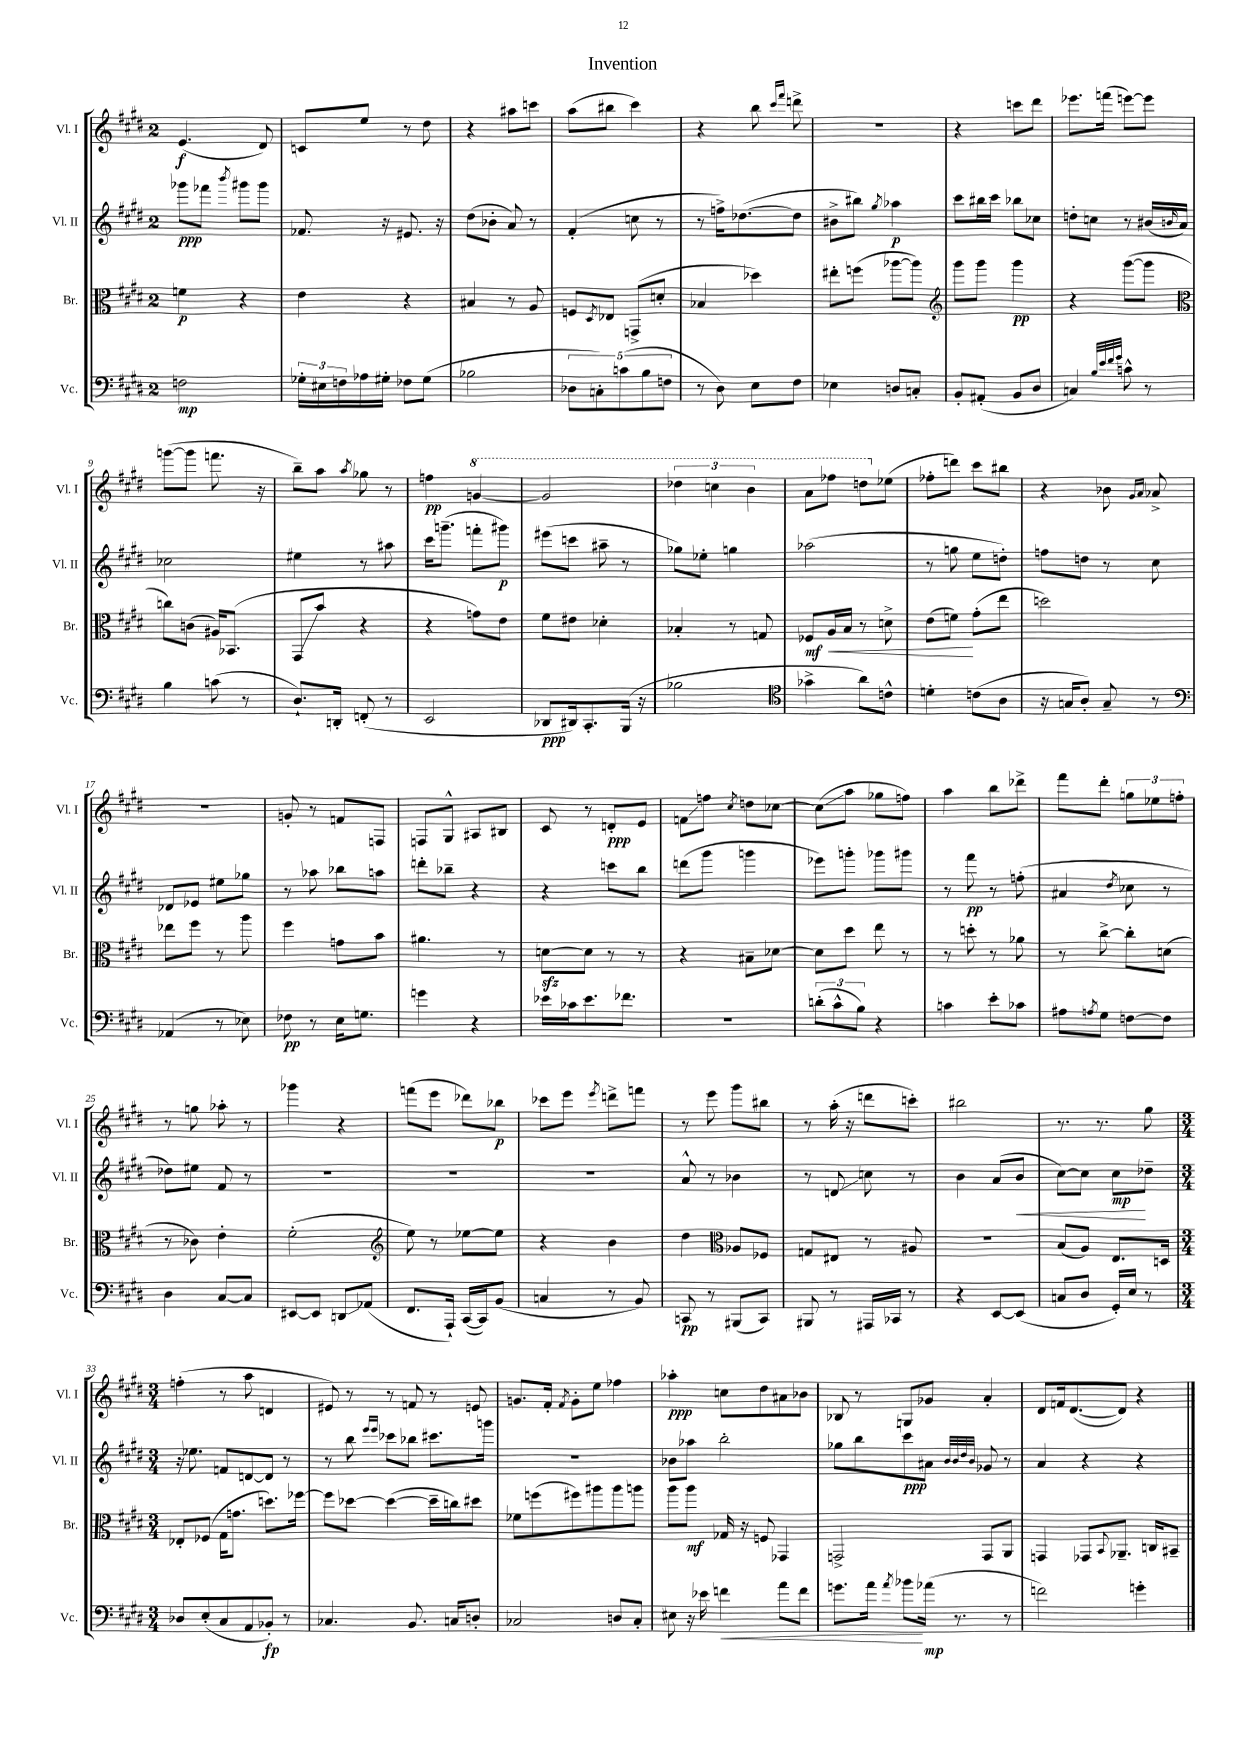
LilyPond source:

\header { title = "Invention" }
<<
\new StaffGroup <<
\new Staff = "s0" \with { instrumentName = "Vl. I" shortInstrumentName = "Vl. I" } {
    \clef treble \key e \major \once \override Staff.TimeSignature.style = #'single-digit \time 2/4
    e'4.\f( dis'8) |
    c'8 e''8 r8 dis''8 |
    r4 ais''8 c'''8 |
    a''8( bis''8 cis'''4) |
    r4 b''8 \grace { cis'''16 fis'''16 } d'''8-> |
    R2 |
    r4 c'''8 dis'''8 |
    ees'''8. f'''16( e'''8~) e'''8 |
    g'''8~( g'''8 f'''8. r16 |
    b''8--) a''8 \acciaccatura { a''8 } ges''8 r8 |
    f''4\pp \ottava #1 g''4~ |
    g''2 |
    \tuplet 3/2 { des'''4 c'''4 b''4 } |
    a''8 fes'''8 d'''8 \ottava #0 ees''8( |
    fes''8-. d'''8) cis'''8 bis''8 |
    r4 bes'8 \grace { gis'16 a'16 } aes'8-> |
    r2 |
    g'8-. r8 f'8 f8 |
    f8 gis8-^ ais8 bis8 |
    cis'8 r8 d'8-.\ppp e'8 |
    f'8\glissando f''8 \acciaccatura { cis''8 } d''8 ces''8~ |
    ces''8\glissando( a''8 ges''8 f''8) |
    a''4 b''8 des'''8-> |
    fis'''8 dis'''8-. \tuplet 3/2 { g''8 ees''8 f''8-. } |
    r8 g''8 aes''8-. r8 |
    ges'''4 r4 |
    f'''8( e'''8 des'''8) bes''8\p |
    ces'''8 e'''8 \acciaccatura { e'''8 } d'''8-> f'''8 |
    r8 e'''8 gis'''8 bis''8 |
    r8 a''16-.( r16 d'''8 c'''8-.) |
    bis''2 |
    r8. r8. gis''8 |
    \numericTimeSignature \time 3/4 f''4-.( r8 a''8 d'4 |
    eis'8) r8 r8 f'8 r8 e'8 |
    g'8. fis'16-. \acciaccatura { fis'8 } g'8-. e''8 fes''4 |
    aes''4-.\ppp c''8 dis''8 ais'8 bes'8 |
    bes8 r8 g8 ges'8 a'4-. |
    dis'8 f'16 dis'8.~( dis'8) r4 \bar "|." |
}
\new Staff = "s1" \with { instrumentName = "Vl. II" shortInstrumentName = "Vl. II" } {
    \clef treble \key e \major \once \override Staff.TimeSignature.style = #'single-digit \time 2/4
    ges'''8\ppp fes'''8 \acciaccatura { b'''8 } gis'''8 gis'''8 |
    fes'8. r16 eis'8. r16 |
    dis''8( bes'8-. a'8) r8 |
    fis'4-.( c''8 r8 |
    r8 f''16->) des''8.~( des''8 |
    bis'8-> bis''8) \acciaccatura { gis''8 } aes''4\p |
    cis'''8 bis''16 cis'''16 bes''8 ces''8 |
    d''8-. c''8 r8 bis'16( \grace { b'16 } a'16) |
    ces''2 |
    eis''4 r8 ais''8 |
    cis'''16 g'''8.--( f'''8-. gis'''8\p) |
    eis'''8( c'''8 ais''8-- r8 |
    ges''8) ees''8-. g''4 |
    aes''2( |
    r8 g''8 e''8 d''8-.) |
    f''8 d''8 r8 cis''8 |
    des'8 ees'8 eis''8 ges''8 |
    r8 aes''8 bes''8 a''8 |
    d'''8-. bes''8-- r4 |
    r4 c'''8 b''8 |
    d'''8( gis'''8 g'''4 |
    ees'''8) g'''8-. ges'''8 gis'''8 |
    r8 fis'''8\pp r8 f''8-.( |
    ais'4 \acciaccatura { dis''8 } ces''8 r8 |
    des''8) eis''8 fis'8 r8 |
    R2 |
    R2 |
    R2 |
    a'8-^ r8 bes'4 |
    r8 d'8\glissando c''8 r8 |
    b'4 a'8( b'8\< |
    cis''8~) cis''8 cis''8\mp\! des''8-- |
    \numericTimeSignature \time 3/4 r16 ees''8. f'8 d'8~ d'8 r8 |
    r8 b''8 \grace { e'''16 e'''16 } ces'''8 bes''8 cis'''8. g'''16 |
    R2. |
    bes'8 aes''8 b''2-. |
    ges''8 b''8 cis'''8\ppp ais'8 \grace { b'32 b'32 dis''32 b'32 } ges'8 r8 |
    a'4 r4 r4 \bar "|." |
}
\new Staff = "s2" \with { instrumentName = "Br." shortInstrumentName = "Br." } {
    \clef alto \key e \major \once \override Staff.TimeSignature.style = #'single-digit \time 2/4
    f'4\p r4 |
    e'4 r4 |
    bis4 r8 a8 |
    f8 \acciaccatura { dis8 } ees8 g,8->( d'8-. |
    bes4 des''4) |
    eis''8-. f''8( aes''8~ aes''8) |
    \clef treble gis'''8 gis'''8 gis'''4\pp |
    r4 gis'''8~( gis'''8 |
    \clef alto c''8) c'8( ais16) bes,8.( |
    gis,8\glissando b'8 r4 |
    r4 g'8) e'8 |
    fis'8 eis'8 des'4-. |
    bes4-. r8 g8 |
    fes8\mf a16\< b16 r8 d'8-> |
    e'8( f'8\!) gis'8-.( e''8 |
    d''2) |
    ees''8 fis''8 r8 a''8 |
    fis''4 g'8 b'8 |
    ais'4. r8 |
    d'8~\sfz d'8 r8 r8 |
    r4 bis8-- des'8~ |
    des'8 dis''8 e''8 r8 |
    r8 d''8-. r8 aes'8 |
    r8 cis''8~-> cis''8-. d'8( |
    r8 ces'8) e'4-. |
    fis'2-.( |
    \clef treble e''8) r8 ees''8~ ees''8 |
    r4 b'4 |
    dis''4 \clef alto aes8 fes8 |
    g8 eis8 r8 ais8 |
    R2 |
    b8( a8) e8. d16 |
    \numericTimeSignature \time 3/4 ees8-. fes8( gis16 g'8. d''8.) fes''16~ |
    fes''8 des''8~ des''4~( des''16-- c''16) dis''8 |
    fes'8 f''8( fis''8) ais''8 ais''8 a''8 |
    a''8 a''8\mf ges16 r16 f8 ges,4 |
    g,2-> g,8 a,8 |
    g,4 ges,8 \appoggiatura { b,8 } aes,8.-- c16 bis,8-- \bar "|." |
}
\new Staff = "s3" \with { instrumentName = "Vc." shortInstrumentName = "Vc." } {
    \clef bass \key e \major \once \override Staff.TimeSignature.style = #'single-digit \time 2/4
    f2\mp |
    \tuplet 3/2 { ges16-. eis16 f16 } aes16 gis16-. fes8 gis8( |
    bes2 |
    \tuplet 5/4 { des8 c8-.) c'8( b8 f8 } |
    r8 dis8) e8 fis8 |
    ees4 d8 c8-. |
    b,8-. ais,8-.( b,8 dis8 |
    c4) \grace { b32 e'32 fis'32 gis'32 } c'8-^ r8 |
    b4 c'8( r8 |
    dis8.-!) d,16-. f,8-.( r8 |
    e,2 |
    des,8\ppp dis,16) cis,8.-. b,,16( r16 |
    bes2 |
    \clef tenor ges'4-> a'8) c'8-^ |
    d'4-. c'8( a8 |
    r16 g16 a8-.) g8-- r8 |
    \clef bass aes,4( r8 ees8) |
    fes8\pp r8 e16 g8. |
    g'4 r4 |
    ees'16 ces'16 ees'8. fes'8. |
    R2 |
    \tuplet 3/2 { d'8-.( cis'8-^ b8) } r4 |
    c'4 e'8-. ces'8 |
    ais8 \acciaccatura { a8 } gis8 f8~ f8 |
    dis4 cis8~ cis8 |
    eis,8~ eis,8 d,8\glissando aes,8( |
    fis,8. a,,16-!) cis,16~( cis,16) b,8( |
    c4 r8 b,8) |
    c,8\pp r8 bis,,8( c,8) |
    bis,,8 r8 ais,,16 ces,16 r8 |
    r4 e,8~ e,8( |
    c8 dis8 gis,16-.) e16 r8 |
    \numericTimeSignature \time 3/4 des8 e8-.( cis8 a,8 bes,8-.\fp) r8 |
    ces4. b,8. c16 d8-. |
    ces2 d8 ces8-. |
    eis8 r16 ees'16 f'4\< a'8 f'8 |
    g'8. a'16 \acciaccatura { a'8 } bes'8\! aes'16\mp( r8. r8 |
    f'2) g'4-. \bar "|." |
}
>>
>>
